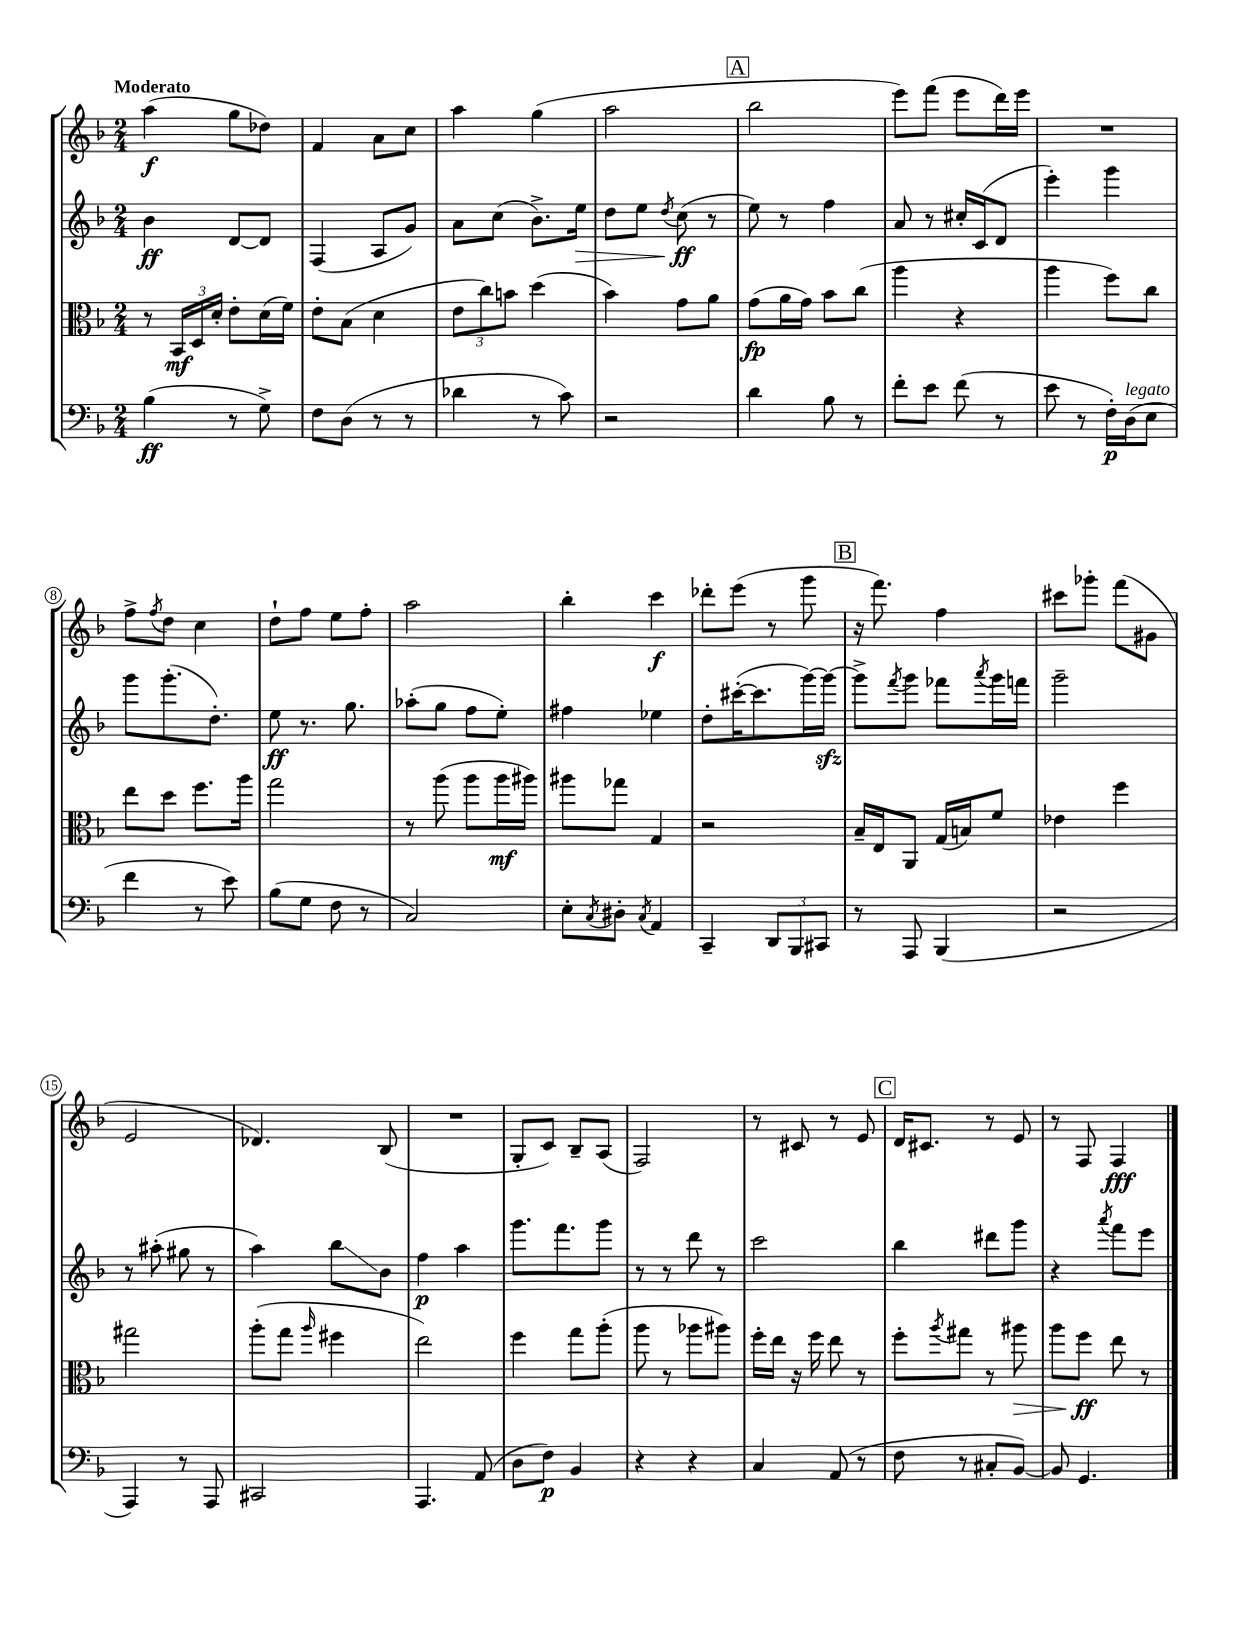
<<
\new StaffGroup <<
\new Staff = "s0" {
    \clef treble \key f \major \numericTimeSignature \time 2/4 \tempo "Moderato"
    a''4\f( g''8 des''8) |
    f'4 a'8 c''8 |
    a''4 g''4( |
    a''2 |
    \mark \markup { \box "A" } bes''2 |
    e'''8) f'''8( e'''8 d'''16) e'''16 |
    R2 |
    f''8-> \acciaccatura { f''8 } d''8 c''4 |
    d''8-! f''8 e''8 f''8-. |
    a''2 |
    bes''4-. c'''4\f |
    des'''8-. e'''8( r8 g'''8 |
    \mark \markup { \box "B" } r16 f'''8.) f''4 |
    cis'''8 ges'''8-. f'''8( gis'8 |
    e'2 |
    des'4.) bes8( |
    R2 |
    g8-. c'8) bes8-- a8( |
    f2) |
    r8 cis'8 r8 e'8 |
    \mark \markup { \box "C" } d'16 cis'8. r8 e'8 |
    r8 f8 f4\fff \bar "|." |
}
\new Staff = "s1" {
    \clef treble \key f \major \numericTimeSignature \time 2/4
    bes'4\ff d'8~ d'8 |
    f4( a8 g'8) |
    a'8 c''8( bes'8.->) e''16\> |
    d''8 e''8 \acciaccatura { d''8 } c''8\ff\!( r8 |
    \mark \markup { \box "A" } e''8) r8 f''4 |
    a'8 r8 cis''16-. c'16( d'8 |
    e'''4-.) g'''4 |
    g'''8 g'''8.-.( d''8.-.) |
    e''8\ff r8. g''8. |
    aes''8-.( g''8 f''8 e''8-.) |
    fis''4 ees''4 |
    d''8-. cis'''16~-.( cis'''8. g'''16~) g'''16~\sfz |
    \mark \markup { \box "B" } g'''8-> \acciaccatura { f'''8 } g'''8 fes'''8 \acciaccatura { a'''8 } g'''16 f'''16 |
    g'''2-- |
    r8 ais''8-.( gis''8 r8 |
    a''4) bes''8\glissando bes'8 |
    f''4\p a''4 |
    g'''8. f'''8. g'''8 |
    r8 r8 d'''8 r8 |
    c'''2 |
    \mark \markup { \box "C" } bes''4 dis'''8 g'''8 |
    r4 \acciaccatura { a'''8 } f'''8 e'''8 \bar "|." |
}
\new Staff = "s2" {
    \clef alto \key f \major \numericTimeSignature \time 2/4
    r8 \tuplet 3/2 { bes,16\mf d16 d'16-. } e'8-. d'16( f'16) |
    e'8-. bes8( d'4 |
    \tuplet 3/2 { e'8 c''8) b'8 } d''4( |
    bes'4) g'8 a'8 |
    \mark \markup { \box "A" } g'8\fp( a'16 g'16) bes'8 c''8( |
    a''4 r4 |
    a''4 f''8) c''8 |
    e''8 d''8 f''8. a''16 |
    g''2 |
    r8 a''8( a''8 a''16\mf ais''16) |
    ais''8 ges''8 g4 |
    r2 |
    \mark \markup { \box "B" } bes16-- e16 a,8 g16( b16) f'8 |
    ees'4 f''4 |
    gis''2 |
    a''8-.( g''8 \grace { a''16 } fis''4 |
    e''2) |
    f''4 g''8 a''8-.( |
    a''8 r8 aes''8 ais''8) |
    f''16-. e''16 r16 f''16 e''8 r8 |
    \mark \markup { \box "C" } f''8-. \acciaccatura { a''8 } gis''8 r8 ais''8\> |
    a''8 f''8\ff\! e''8 r8 \bar "|." |
}
\new Staff = "s3" {
    \clef bass \key f \major \numericTimeSignature \time 2/4
    bes4\ff( r8 g8->) |
    f8 d8( r8 r8 |
    des'4 r8 c'8) |
    r2 |
    \mark \markup { \box "A" } d'4 bes8 r8 |
    f'8-. e'8 f'8( r8 |
    e'8 r8 f16-.\p) d16^\markup { \italic "legato" }( e8 |
    f'4 r8 e'8) |
    bes8( g8 f8 r8 |
    c2) |
    e8-. \acciaccatura { c8 } dis8-. \acciaccatura { c8 } a,4 |
    c,4-- \tuplet 3/2 { d,8 bes,,8 cis,8 } |
    \mark \markup { \box "B" } r8 a,,8 bes,,4( |
    r2 |
    a,,4) r8 a,,8 |
    cis,2 |
    a,,4. a,8( |
    d8 f8\p) bes,4 |
    r4 r4 |
    c4 a,8( r8 |
    \mark \markup { \box "C" } f8 r8 cis8-. bes,8~) |
    bes,8 g,4. \bar "|." |
}
>>
>>
\layout { \context { \Score \override BarNumber.stencil = #(make-stencil-circler 0.1 0.3 ly:text-interface::print) } }
